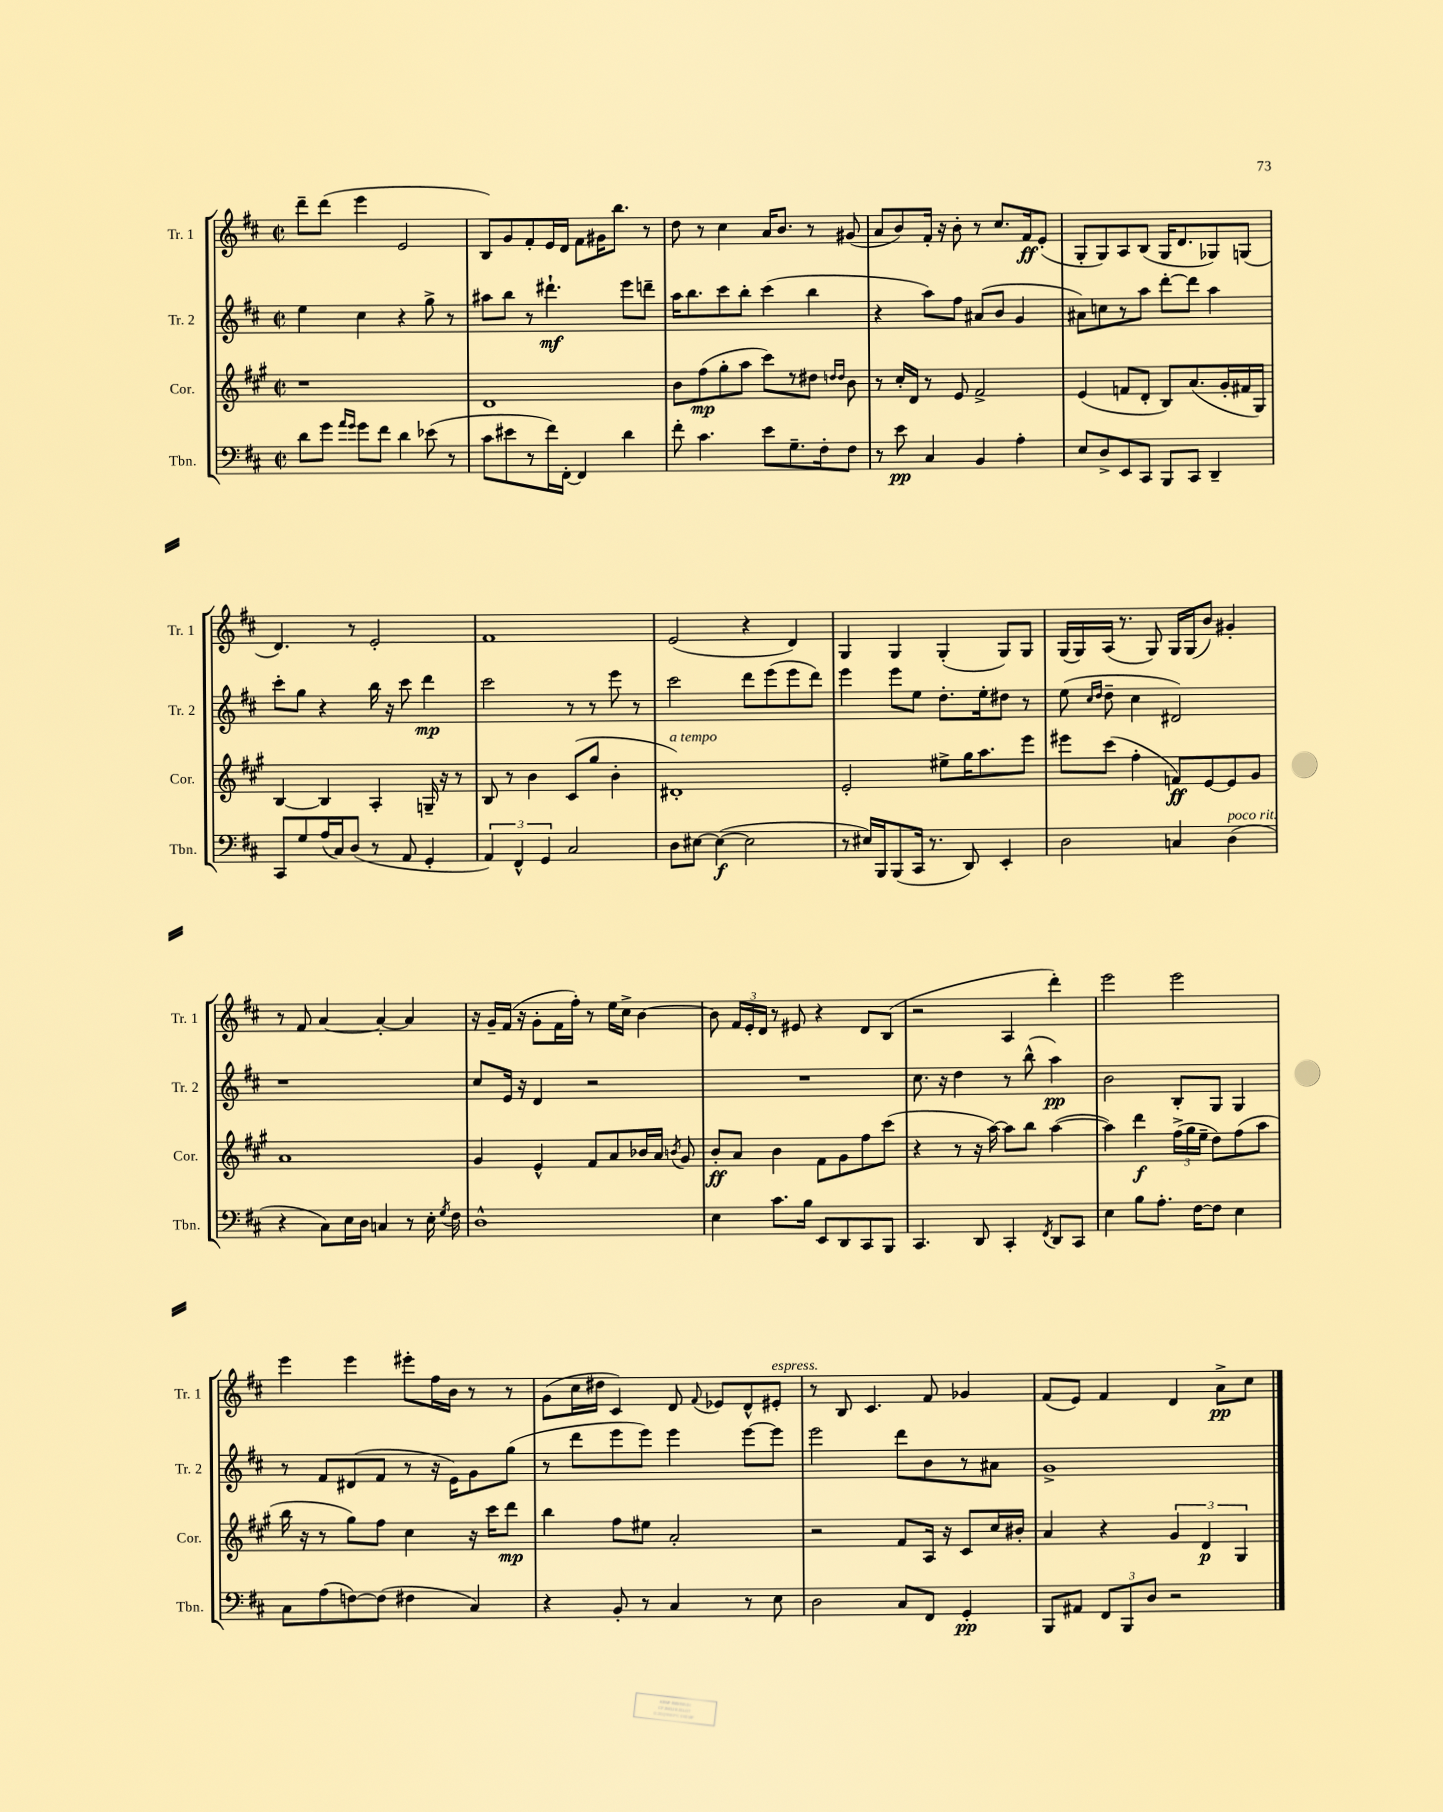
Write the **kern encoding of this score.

**kern	**kern	**kern	**kern
*staff4	*staff3	*staff2	*staff1
*clefF4	*clefG2	*clefG2	*clefG2
*k[f#c#]	*k[f#c#g#]	*k[f#c#]	*k[f#c#]
*M2/2	*M2/2	*M2/2	*M2/2
*met(c|)	*met(c|)	*met(c|)	*met(c|)
8d	1r	4ee	8ddd~
8g	.	.	(8ddd
16qqa	.	.	.
16qqg	.	.	.
8g	.	4cc#	4eee
8f#	.	.	.
4d	.	4r	2e
(8e-	.	8gg^	.
8r	.	8r	.
=	=	=	=
8c#	1d	8aa#	8B)
8e#	.	8bb	8g
8r	.	8r	8f#'
16f#)	.	4.ddd#`	16e
[16FF#'	.	.	16d
4FF#]	.	.	8f#
.	.	.	16g#
.	.	.	8.bb
4d	.	8eee	.
.	.	8ddd~	8r
=	=	=	=
8f#'	8b	16aa	8dd
.	.	8.bb	.
4.c#	(8ff#	.	8r
.	8gg#'	8ccc#	4cc#
.	8aa	8bb'	.
8e	8ccc#)	(4ccc#	16a
.	.	.	8.b
8.G~	8r	.	.
.	8dd#	4bb	8r
16F#'	.	.	.
.	16qqdd	.	.
.	16qqdd	.	.
8F#	8b	.	(8g#
=	=	=	=
8r	8r	4r	8a
8e	16cc#'	.	8b)
.	16d	.	.
4C#	8r	8aa)	16f#'
.	.	.	16r
.	8e	8ff#	8b'
4BB	2f#^	(8a#	8r
.	.	8b	8.cc#
4A'	.	4g	.
.	.	.	16f#
.	.	.	(8e'
=	=	=	=
8E	(4e	8a#)	8G'
8D^	.	8cc	8G)
8EE	8f	8r	8A
8CC#	8d'	8aa	(8B
8BBB	8B)	[8ddd'	16G
.	.	.	8.d
8CC#	(8.a	8ddd]	.
4DD~	.	4aa	8G-)
.	16g#'	.	.
.	16f#	.	(8G
.	16G#)	.	.
=	=	=	=
8CC#	[4B	8ccc#'	4.d)
8G	.	8gg	.
(16A	4B]	4r	.
16C#)	.	.	.
(8D	.	.	8r
8r	4A'	16bb	2e'
.	.	16r	.
8AA	.	8ccc#	.
4GG'	16G~	4ddd	.
.	16r	.	.
.	8r	.	.
=	=	=	=
6AA)	8B	2ccc#	1f#
.	8r	.	.
6FF#^^	.	.	.
.	4b	.	.
6GG	.	.	.
2C#	(8c#	8r	.
.	8gg#	8r	.
.	4b'	8eee	.
.	.	8r	.
=	=	=	=
8D	1d#')	2ccc#	(2e
[8E#	.	.	.
(4E#_	.	.	.
2E#]	.	8ddd	4r
.	.	(8eee	.
.	.	8eee	4d)
.	.	8ddd)	.
=	=	=	=
8r	2e'	4eee	4G
16E#)	.	.	.
16BBB	.	.	.
(8BBB	.	8eee	4G
16CC#	.	8ee	.
8.r	.	.	.
.	8ee#^	8.dd'	(4G'
8DD)	16gg#	.	.
.	8.aa	16ee'	.
4EE'	.	8dd#	8G)
.	8eee	8r	8G
=	=	=	=
2D	8eee#	(8ee	(16G
.	.	.	16G)
.	.	16qqcc#	.
.	.	16qqdd	.
.	(8ccc#	8dd~	(16A
.	.	.	8.r
.	4ff#'	4cc#	.
.	.	.	8G)
4C	8f)	2d#)	16G
.	.	.	(16G
.	[8e	.	8b)
(4D	8e]	.	4g#'
.	8g#	.	.
=	=	=	=
4r	1a	1r	8r
.	.	.	8f#
8C#)	.	.	[4a
16E	.	.	.
16D	.	.	.
4C	.	.	4a'_
8r	.	.	4a]
16E'	.	.	.
8qG	.	.	.
16F#	.	.	.
=	=	=	=
1D^^	4g#	8cc#	16r
.	.	.	16g~
.	.	16e	(16f#
.	.	16r	16r
.	4e^^	4d	8g'
.	.	.	16f#
.	.	.	16ff#')
.	8f#	2r	8r
.	8a	.	16ee
.	.	.	16cc#^
.	16b-	.	[4b
.	16a	.	.
.	8qb	.	.
.	8g#	.	.
=	=	=	=
4E	8b'	1r	8b]
.	8a	.	24f#
.	.	.	24e'
.	.	.	24d
8.c#	4b	.	8r
.	.	.	8e#
16B	.	.	.
8EE	8f#	.	4r
8DD	8g#	.	.
8CC#	8ff#	.	8d
8BBB	(8ccc#	.	(8B
=	=	=	=
4.CC#	4r	8.cc#	2r
.	.	16r	.
.	8r	4dd	.
8DD	16r	.	.
.	[16aa)	.	.
4CC#'	8aa]	8r	4A
.	8bb	(8bb^^	.
8qFF#	.	.	.
8DD	([4aa	4aa)	4ddd')
8CC#	.	.	.
=	=	=	=
4E	4aa])	2b	2eee
8B	4ddd	.	.
8.A'	.	.	.
.	(24ff#^	8B'	2eee
.	24gg#	.	.
[16F#	.	.	.
.	24ee~	.	.
8F#]	8dd)	8G	.
4E	(8ff#	4G	.
.	8aa	.	.
=	=	=	=
8C#	16bb	8r	4eee
.	16r	.	.
(8A	8r	8f#	.
[8F)	8gg#)	(8d#	4eee
(8F]	8ff#	8f#	.
4F#	4cc#	8r	8eee#'
.	.	16r	16ff#
.	.	16e)	16b
4C#)	16r	8g	8r
.	16ccc#	.	.
.	8ddd	(8gg	8r
=	=	=	=
4r	4bb	8r	(8g
.	.	8ddd	16cc#
.	.	.	16dd#
8BB'	8ff#	8eee	4c#)
8r	8ee#	8eee)	.
4C#	2a'	4eee	8d
.	.	.	8qqf#
.	.	.	8e-
8r	.	[8eee	8d^^
8E	.	8eee]	8e#'
=	=	=	=
2D	2r	2eee	8r
.	.	.	8B
.	.	.	4.c#
8C#	8f#	8ddd	.
8FF#	16A	8b	8f#
.	16r	.	.
4GG'	8c#	8r	4g-
.	16cc#	8a#	.
.	16b#'	.	.
=	=	=	=
8BBB	4a	1g^	(8f#
8AA#	.	.	8e)
12FF#	4r	.	4f#
12BBB	.	.	.
12D	.	.	.
2r	6g#	.	4d
.	6d	.	.
.	.	.	8a^
.	6G#	.	.
.	.	.	8cc#
==	==	==	==
*-	*-	*-	*-
